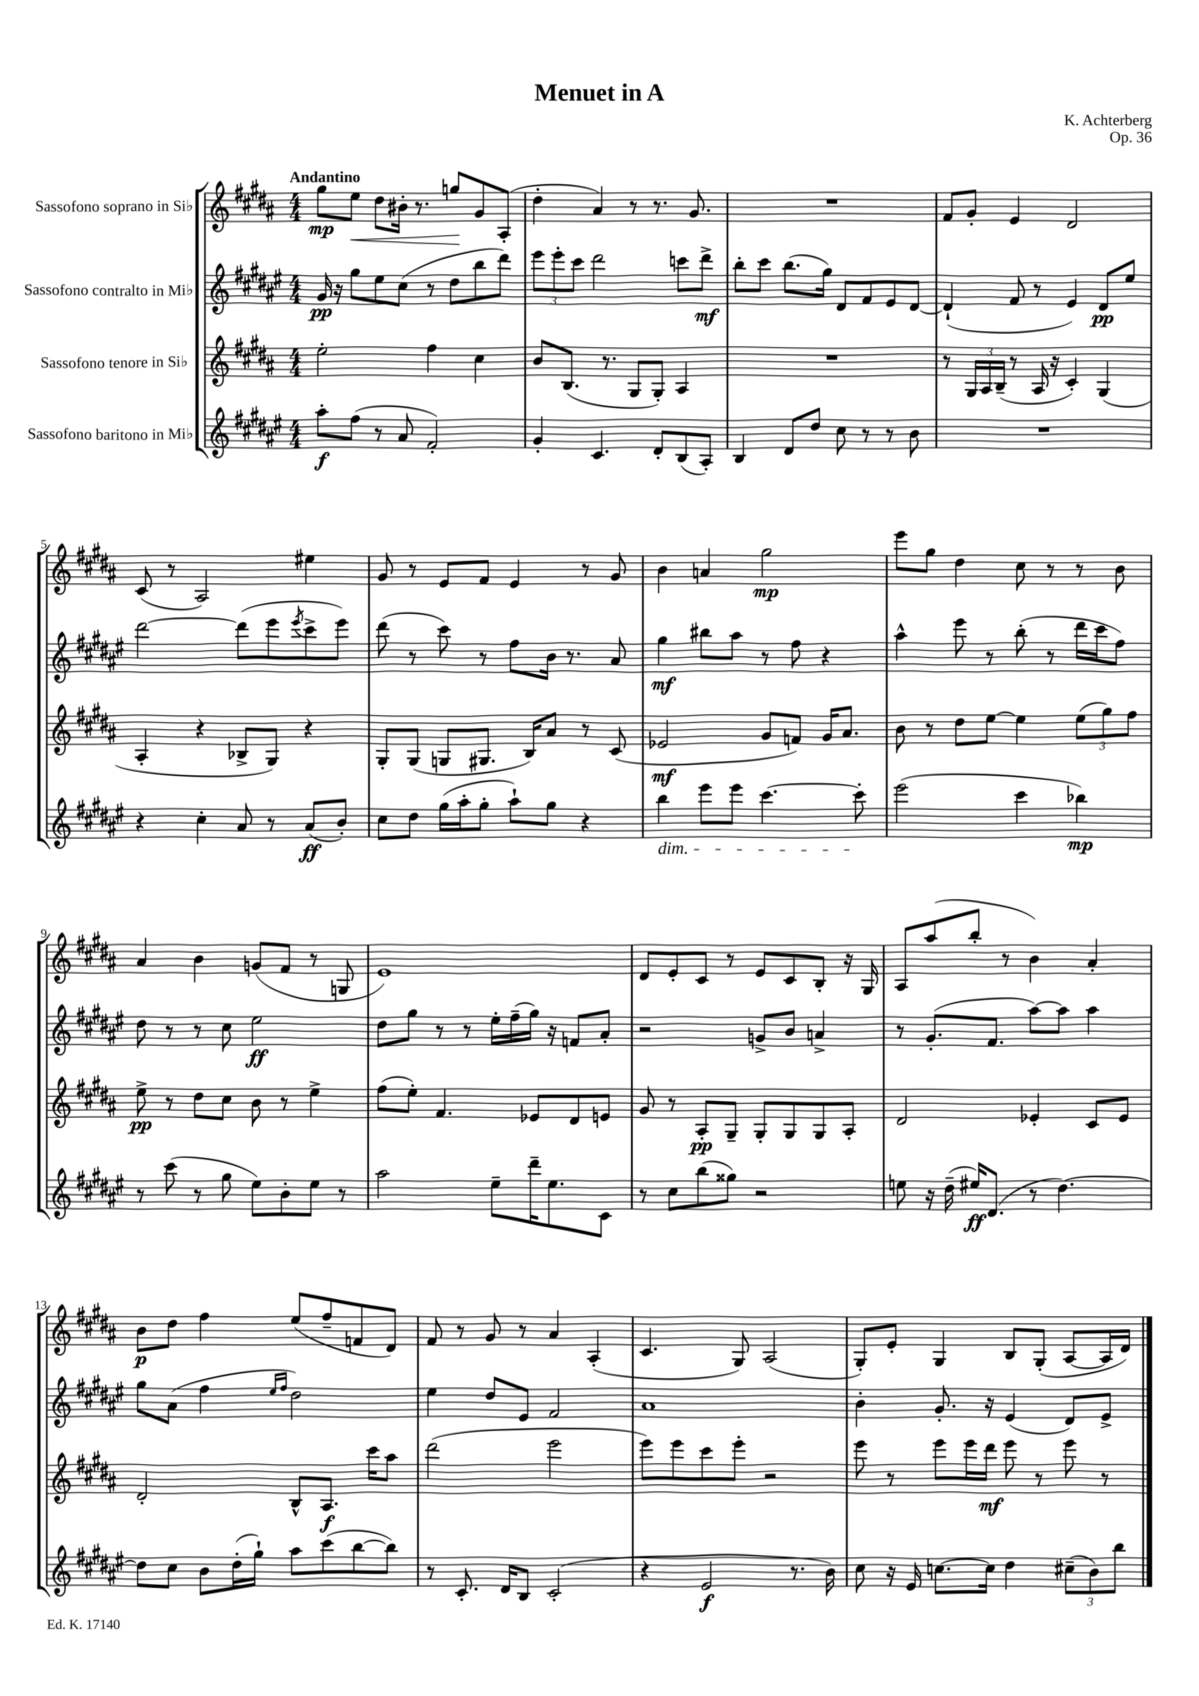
\header { title = "Menuet in A" composer = "K. Achterberg" opus = "Op. 36" }
<<
\new StaffGroup <<
\new Staff = "s0" \with { instrumentName = "Sassofono soprano in Sib" } {
    \clef treble \key b \major \numericTimeSignature \time 4/4 \tempo "Andantino"
    gis''8\mp e''8\< dis''8 bis'16-. r8. g''8\! gis'8 ais8-.( |
    dis''4-. ais'4) r8 r8. gis'8. |
    R1 |
    fis'8 gis'8-. e'4 dis'2 |
    cis'8( r8 ais2) eis''4 |
    gis'8 r8 e'8 fis'8 e'4 r8 gis'8 |
    b'4 a'4 gis''2\mp |
    e'''8 gis''8 dis''4 cis''8 r8 r8 b'8 |
    ais'4 b'4 g'8( fis'8 r8 g8 |
    e'1) |
    dis'8 e'8-. cis'8 r8 e'8 cis'8 b8-. r16 gis16 |
    ais8 ais''8( b''8-. r8 b'4) ais'4-. |
    b'8\p dis''8 fis''4 e''8( fis''8-- f'8 dis'8) |
    fis'8 r8 gis'8 r8 ais'4 ais4-.( |
    cis'4. gis8) ais2( |
    gis8-.) e'8-. gis4 b8 gis8-.( ais8~ ais16 dis'16) \bar "|." |
}
\new Staff = "s1" \with { instrumentName = "Sassofono contralto in Mib" } {
    \clef treble \key fis \major \numericTimeSignature \time 4/4
    gis'16\pp r16 gis''8 eis''8 cis''8( r8 dis''8 b''8 dis'''8) |
    \tuplet 3/2 { eis'''8 eis'''8-. cis'''8 } dis'''2 c'''8 dis'''8->\mf |
    b''8-. cis'''8 b''8.( gis''16) dis'8 fis'8 eis'8 dis'8~ |
    dis'4-!( fis'8 r8 eis'4) dis'8\pp eis''8 |
    dis'''2~ dis'''8( eis'''8 \acciaccatura { eis'''8 } cis'''8-> eis'''8) |
    dis'''8( r8 cis'''8) r8 fis''8 b'16 r8. ais'8 |
    gis''4\mf bis''8 ais''8 r8 fis''8 r4 |
    ais''4-^ eis'''8 r8 b''8-.( r8 dis'''16 cis'''16 fis''8) |
    dis''8 r8 r8 cis''8 eis''2\ff |
    dis''8 gis''8 r8 r8 eis''16-. fis''16--( gis''16) r16 f'8 ais'8-. |
    r2 g'8-> b'8 a'4-> |
    r8 gis'8.-.( fis'8. ais''8~) ais''8 ais''4 |
    gis''8 ais'8( fis''4 \grace { eis''16 fis''16 } dis''2) |
    eis''4 dis''8 eis'8 fis'2 |
    ais'1 |
    b'4-. gis'8.-. r16 eis'4( dis'8) eis'8-> \bar "|." |
}
\new Staff = "s2" \with { instrumentName = "Sassofono tenore in Sib" } {
    \clef treble \key b \major \numericTimeSignature \time 4/4
    e''2-. fis''4 cis''4 |
    b'8 b8.( r8. gis8 gis8-.) ais4 |
    R1 |
    r8 \tuplet 3/2 { gis16 ais16 b16--( } r8 ais16 r16 cis'4-.) gis4( |
    ais4-. r4 bes8-> gis8) r4 |
    gis8-. gis8( g8 gis8. b16) ais'8 r8 cis'8( |
    ees'2\mf gis'8 f'8) gis'16 ais'8. |
    b'8 r8 dis''8 e''8~ e''4 \tuplet 3/2 { e''8( gis''8) fis''8 } |
    e''8->\pp r8 dis''8 cis''8 b'8 r8 e''4-> |
    fis''8( e''8-.) fis'4. ees'8 dis'8 e'8 |
    gis'8 r8 ais8-.\pp gis8-- gis8-. gis8 gis8 ais8-. |
    dis'2 ees'4-. cis'8 ees'8 |
    dis'2-. b8-^ ais8.\f cis'''16 ais''8 |
    dis'''2( e'''2 |
    e'''8) e'''8 cis'''8 e'''8-. r2 |
    e'''8 r8 e'''8 e'''16 dis'''16\mf e'''8 r8 e'''8 r8 \bar "|." |
}
\new Staff = "s3" \with { instrumentName = "Sassofono baritono in Mib" } {
    \clef treble \key fis \major \numericTimeSignature \time 4/4
    ais''8-.\f fis''8( r8 ais'8 fis'2-.) |
    gis'4-. cis'4. dis'8-. b8( ais8-.) |
    b4 dis'8 dis''8 cis''8 r8 r8 b'8 |
    R1 |
    r4 cis''4-. ais'8 r8 ais'8\ff( b'8-.) |
    cis''8 dis''8 gis''16( ais''16-. gis''8-. ais''8-!) gis''8 r4 |
    b''4\dim eis'''8 eis'''8 cis'''4.~ cis'''8-.\! |
    eis'''2( cis'''4 bes''4\mp) |
    r8 cis'''8( r8 gis''8 eis''8) b'8-. eis''8 r8 |
    ais''2 eis''8-- dis'''16-- eis''8. cis'8 |
    r8 cis''8 b''8( gisis''8) r2 |
    e''8 r16 dis''16--( eis''16\ff) dis'8.( r8 dis''4.~) |
    dis''8 cis''8 b'8 dis''16-.( gis''16-!) ais''8 cis'''8( b''8~ b''8) |
    r8 cis'8.-. dis'16 b8 cis'2-.( |
    r4 eis'2\f r8. b'16) |
    cis''8 r16 eis'16 c''8.~ c''16 dis''4 \tuplet 3/2 { cis''8--( b'8) b''8 } \bar "|." |
}
>>
>>
